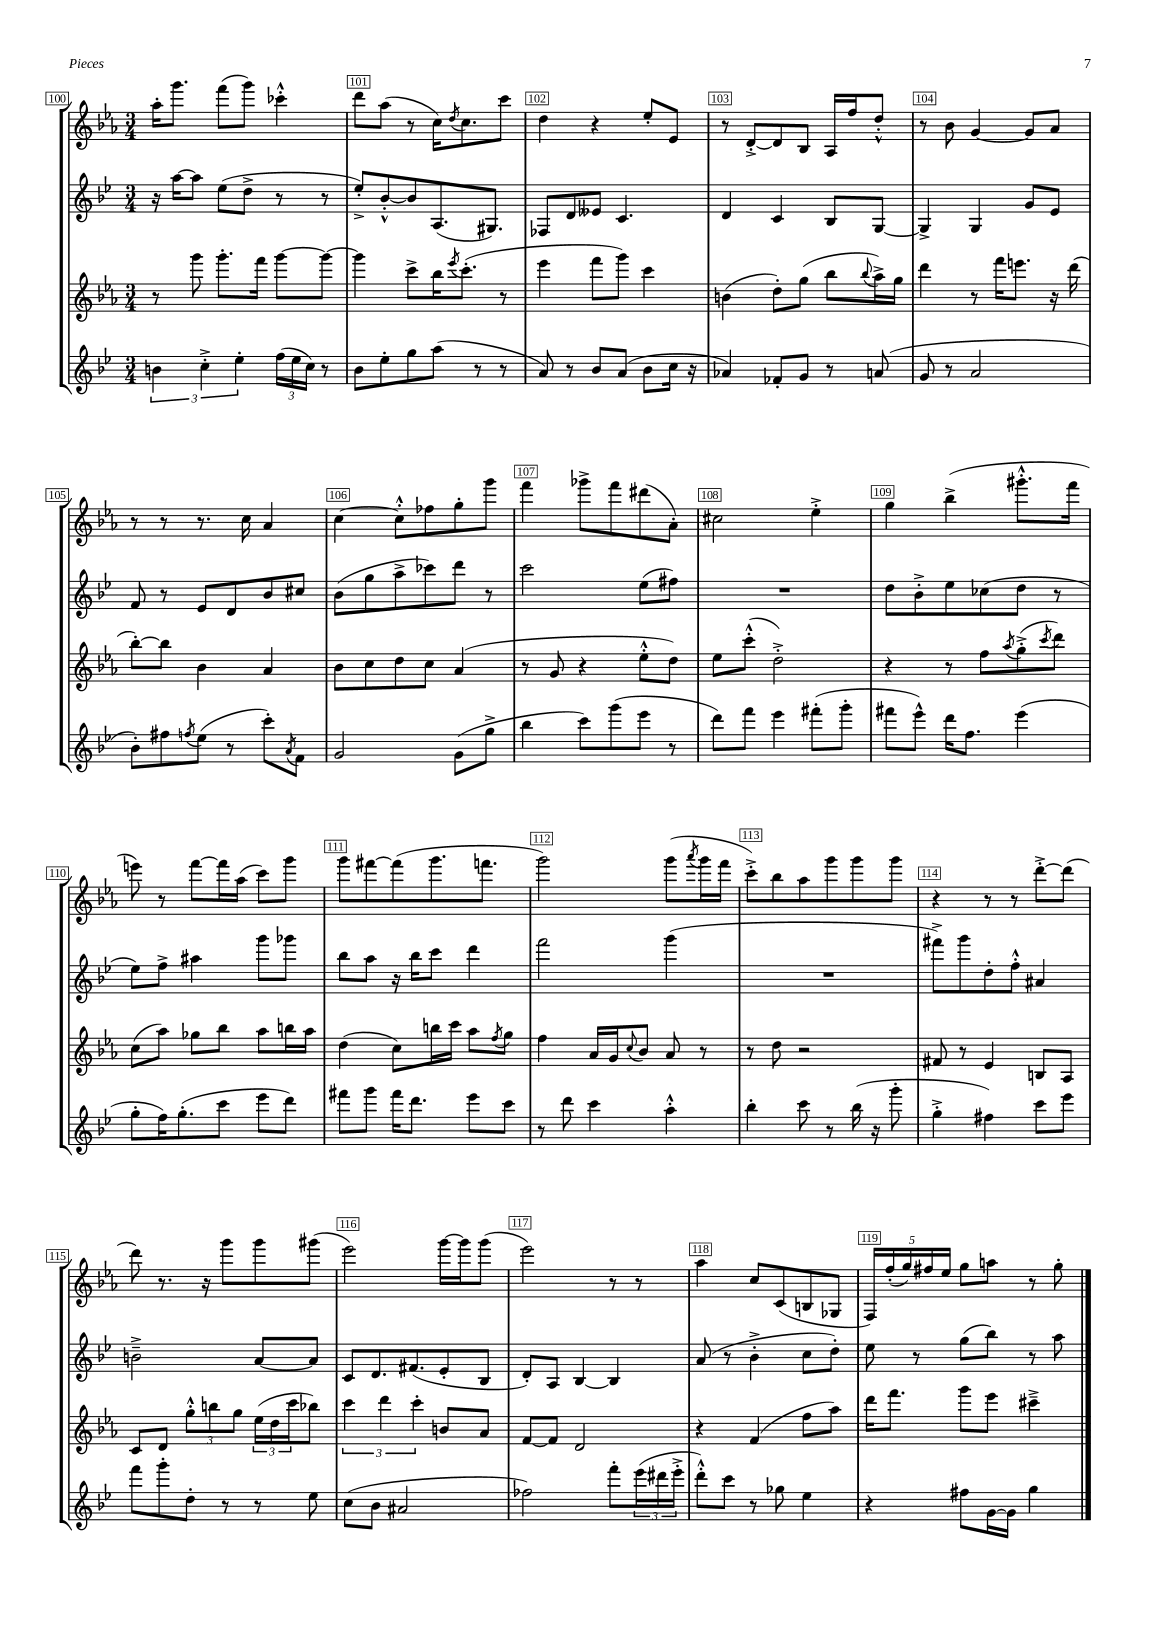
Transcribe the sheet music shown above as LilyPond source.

<<
\new StaffGroup <<
\new Staff = "s0" {
    \clef treble \key ees \major \numericTimeSignature \time 3/4
    aes''16-. g'''8. f'''8( g'''8) ces'''4-.-^ |
    d'''8 aes''8( r8 c''16) \acciaccatura { d''8 } c''8. c'''8 |
    d''4 r4 ees''8-. ees'8 |
    r8 d'8~-.-> d'8 bes8 aes16 f''16 d''8-.-^ |
    r8 bes'8 g'4~ g'8 aes'8 |
    r8 r8 r8. c''16 aes'4 |
    c''4~ c''8-.-^ fes''8 g''8-. g'''8 |
    f'''4 ges'''8-> f'''8 dis'''8( aes'8-.) |
    cis''2 ees''4-.-> |
    g''4 bes''4->( gis'''8.-.-^ f'''16 |
    e'''8) r8 f'''8~ f'''16 aes''16( c'''8) g'''8 |
    g'''8 fis'''8~ fis'''8( g'''8. f'''8. |
    g'''2) g'''8( \acciaccatura { aes'''8 } g'''16 f'''16 |
    c'''8-.->) bes''8 aes''8 g'''8 g'''8 g'''8 |
    r4 r8 r8 d'''8~-.-> d'''8( |
    d'''8) r8. r16 g'''8 g'''8 gis'''8( |
    ees'''2) g'''16~ g'''16 g'''8( |
    ees'''2) r8 r8 |
    aes''4 c''8 c'8( b8 ges8 |
    \tuplet 5/4 { f16) f''16-.( g''16) fis''16 ees''16 } g''8 a''8 r8 g''8-. \bar "|." |
}
\new Staff = "s1" {
    \clef treble \key bes \major \numericTimeSignature \time 3/4
    r16 a''16~ a''8 ees''8( d''8-> r8 r8 |
    ees''8-.->) bes'8~-.-^ bes'8 a8.( gis8.) |
    fes8 d'8 eeses'8 c'4. |
    d'4 c'4 bes8 g8~ |
    g4-> g4 g'8 ees'8 |
    f'8 r8 ees'8 d'8 bes'8 cis''8 |
    bes'8( g''8 a''8-> ces'''8) d'''8 r8 |
    c'''2 ees''8( fis''8) |
    R2. |
    d''8 bes'8-.-> ees''8 ces''8( d''8 r8 |
    ees''8) f''8-> ais''4 g'''8 ges'''8 |
    bes''8 a''8 r16 bes''16 c'''8 d'''4 |
    f'''2 g'''4( |
    R2. |
    fis'''8->) g'''8 d''8-. f''8-.-^ ais'4 |
    b'2---> a'8~ a'8 |
    c'8 d'8. fis'8.( ees'8-. bes8 |
    d'8-.) a8 bes4~ bes4 |
    a'8( r8 bes'4-.-> c''8 d''8-.) |
    ees''8 r8 g''8( bes''8) r8 a''8 \bar "|." |
}
\new Staff = "s2" {
    \clef treble \key ees \major \numericTimeSignature \time 3/4
    r8 g'''8 g'''8.-. f'''16 g'''8~ g'''8~ |
    g'''4 c'''8-> bes''16 \acciaccatura { ees'''8 } c'''8.-.( r8 |
    ees'''4 f'''8 g'''8) c'''4 |
    b'4( d''8-.) g''8( bes''8 \appoggiatura { bes''8 } aes''16->) g''16 |
    d'''4 r8 f'''16 e'''8. r16 d'''16( |
    bes''8~-.) bes''8 bes'4 aes'4 |
    bes'8 c''8 d''8 c''8 aes'4( |
    r8 g'8 r4 ees''8-.-^ d''8) |
    ees''8 c'''8-.-^( d''2-.->) |
    r4 r8 f''8 \acciaccatura { aes''8 } g''8-.->( \acciaccatura { c'''8 } d'''8) |
    c''8( aes''8) ges''8 bes''8 aes''8 b''16 aes''16 |
    d''4( c''8) b''16 c'''16 aes''8 \acciaccatura { f''8 } g''8 |
    f''4 aes'16 g'16 \appoggiatura { c''8 } bes'8 aes'8 r8 |
    r8 d''8 r2 |
    fis'8 r8 ees'4 b8 aes8 |
    c'8 d'8 \tuplet 3/2 { g''8-.-^ b''8 g''8 } \tuplet 3/2 { ees''16( d''16 c'''16 } bes''8) |
    \tuplet 3/2 { c'''4 d'''4 c'''4-. } b'8 aes'8 |
    f'8~ f'8 d'2 |
    r4 f'4( f''8 aes''8) |
    d'''16 f'''8. g'''8 ees'''8 cis'''4---> \bar "|." |
}
\new Staff = "s3" {
    \clef treble \key bes \major \numericTimeSignature \time 3/4
    \tuplet 3/2 { b'4 c''4-.-> ees''4-. } \tuplet 3/2 { f''16( ees''16 c''16) } r8 |
    bes'8 ees''8-. g''8 a''8( r8 r8 |
    a'8) r8 bes'8 a'8( bes'8 c''16 r16 |
    aes'4) fes'8-. g'8 r8 a'8( |
    g'8 r8 a'2 |
    bes'8-.) fis''8 \acciaccatura { f''8 } ees''8( r8 c'''8-.) \acciaccatura { a'8 } f'8 |
    g'2 g'8( g''8-> |
    bes''4 c'''8) g'''8( ees'''8 r8 |
    d'''8) f'''8 ees'''4 fis'''8-.( g'''8-. |
    fis'''8 ees'''8-^) d'''16 f''8. ees'''4( |
    g''8-. f''16) g''8.-.( c'''8 ees'''8 d'''8) |
    fis'''8 g'''8 fis'''16 d'''8. ees'''8 c'''8 |
    r8 d'''8 c'''4 a''4-.-^ |
    bes''4-. c'''8 r8 bes''16( r16 g'''8-. |
    g''4-.-> fis''4) c'''8 ees'''8 |
    f'''8 g'''8-. d''8-. r8 r8 ees''8 |
    c''8( bes'8 ais'2 |
    fes''2) f'''8-. \tuplet 3/2 { ees'''16( dis'''16 ees'''16-.-> } |
    d'''8-.-^) c'''8 r8 ges''8 ees''4 |
    r4 fis''8 g'16~ g'16 g''4 \bar "|." |
}
>>
>>
\layout { \context { \Score currentBarNumber = #100 \override BarNumber.break-visibility = ##(#f #t #t) barNumberVisibility = #all-bar-numbers-visible \override BarNumber.stencil = #(make-stencil-boxer 0.1 0.3 ly:text-interface::print) } }
